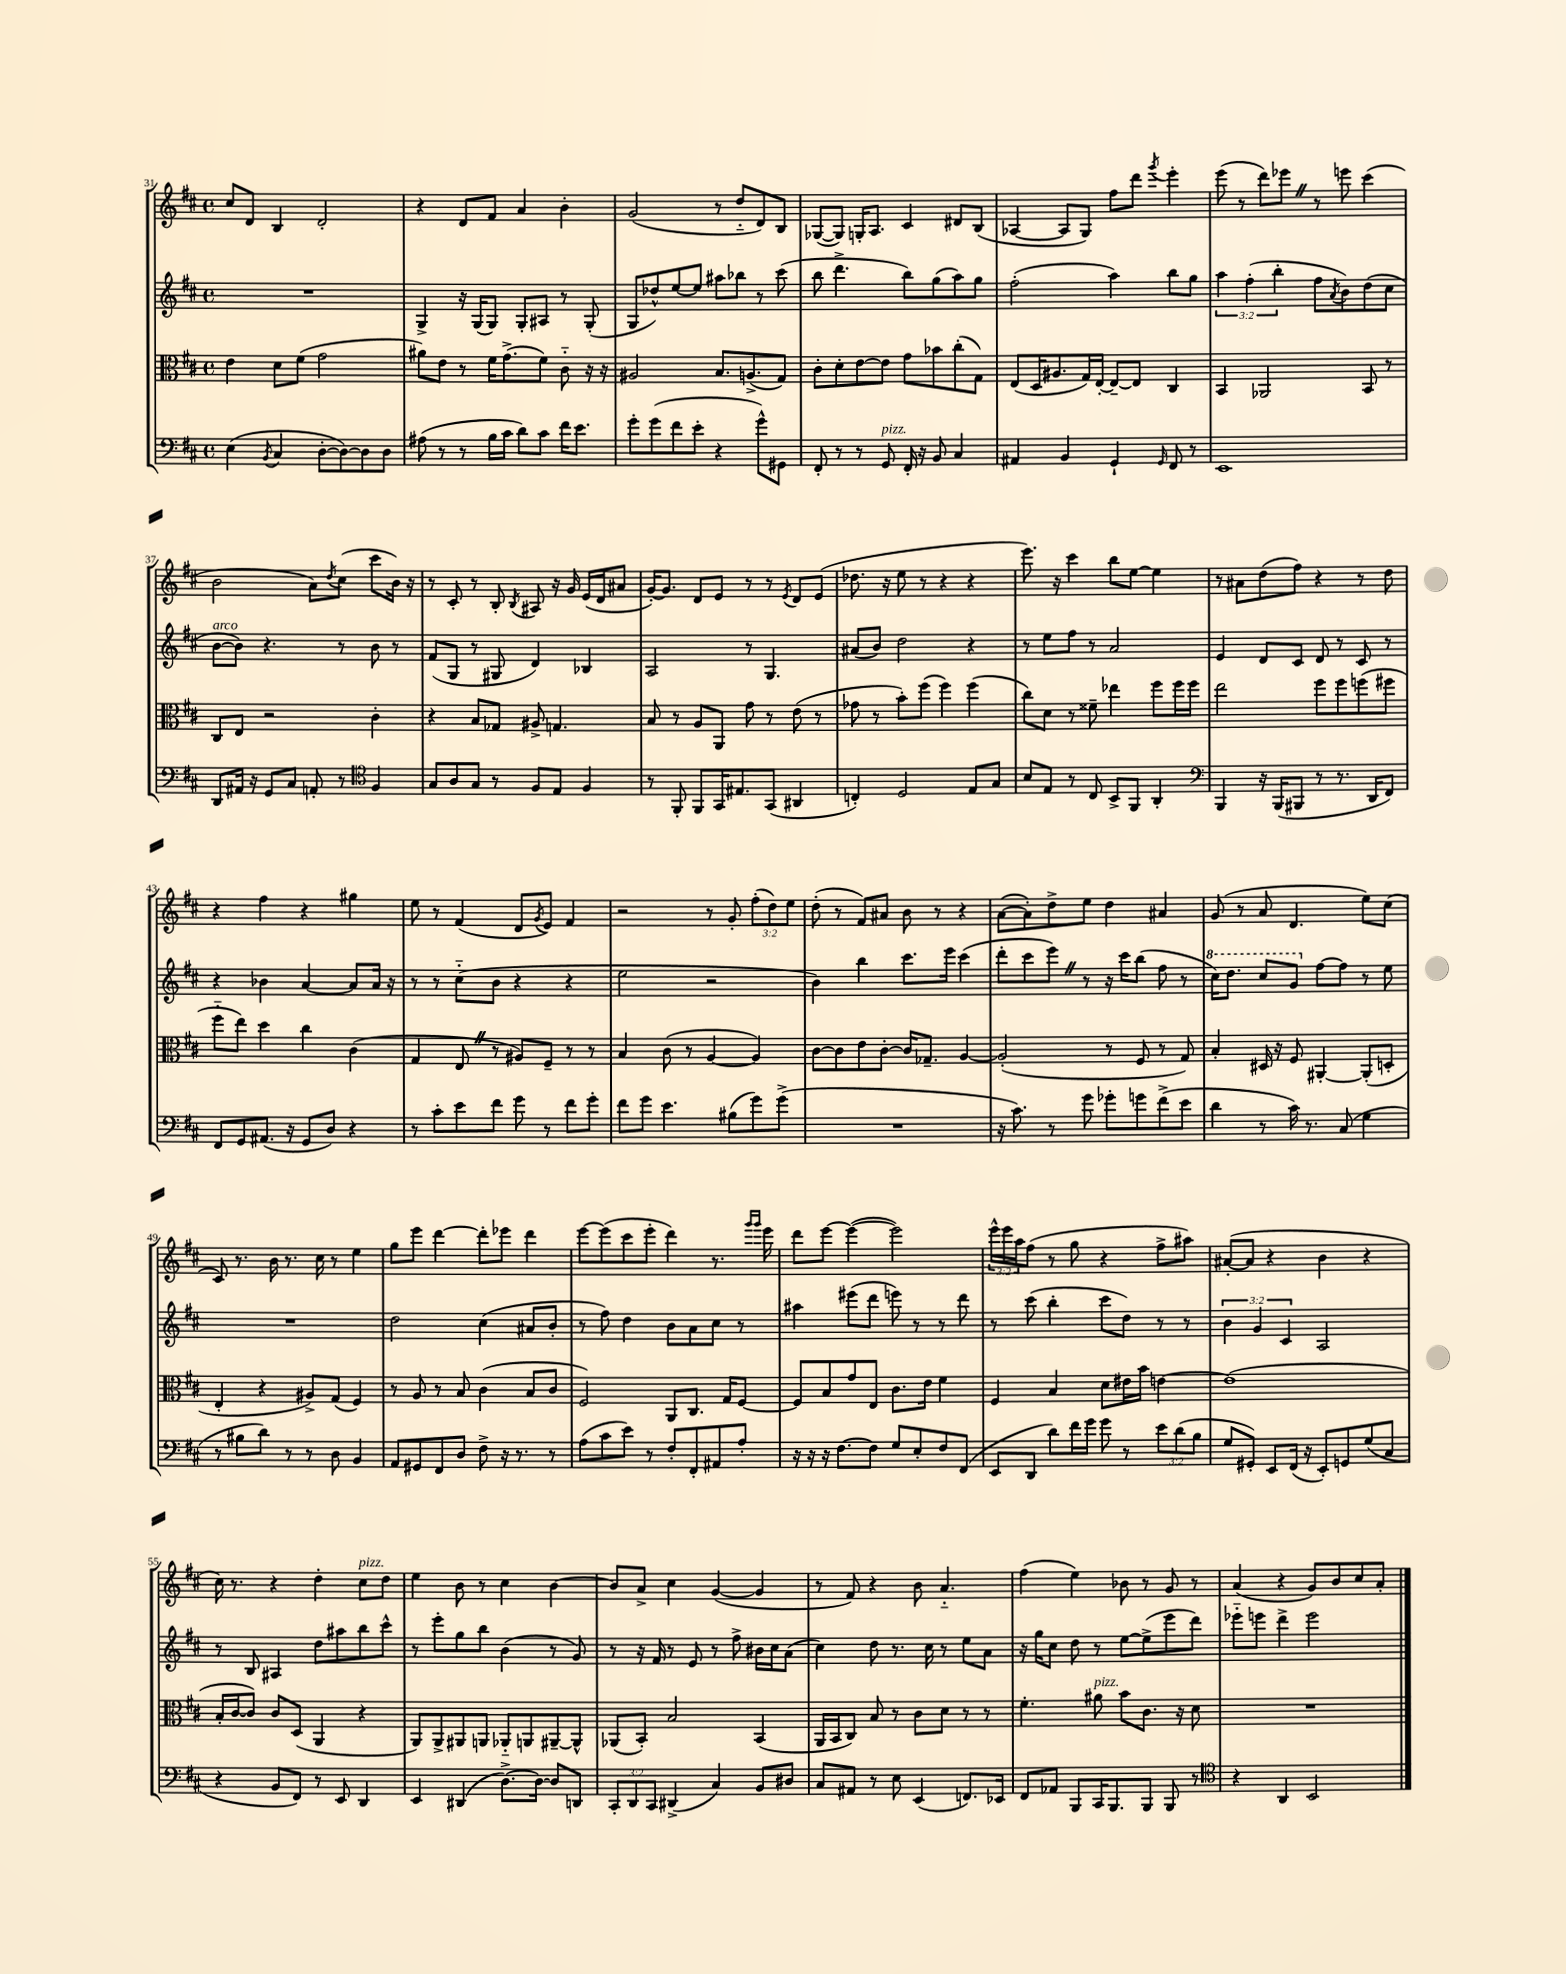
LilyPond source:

<<
\new StaffGroup <<
\new Staff = "s0" {
    \clef treble \key d \major \defaultTimeSignature \time 4/4 \override Staff.TupletNumber.text = #tuplet-number::calc-fraction-text
    cis''8 d'8 b4 d'2-. |
    r4 d'8 fis'8 a'4 b'4-. |
    g'2( r8 d''8-_ d'8) b8 |
    ges8~( ges8) g16-. a8. cis'4 dis'8 b8( |
    aes4~ aes8 g8) fis''8 d'''8 \acciaccatura { g'''8 } e'''4-. |
    e'''8( r8 d'''8) ees'''8 \once \override BreathingSign.text = \markup { \musicglyph "scripts.caesura.straight" } \breathe r8 e'''8 cis'''4( |
    b'2 a'8) \acciaccatura { d''8 } cis''8( cis'''8 b'16) r16 |
    r8 cis'8-. r8 b8-. \acciaccatura { b8 } ais8 r16 g'16 e'16( d'16 ais'8 |
    g'16~-.) g'8. d'8 e'8 r8 r8 \acciaccatura { e'8 } d'8 e'8( |
    des''8. r16 e''8 r8 r4 r4 |
    e'''8.) r16 cis'''4 b''8 e''8~ e''4 |
    r8 ais'8 d''8( fis''8) r4 r8 d''8 |
    r4 fis''4 r4 gis''4 |
    e''8 r8 fis'4( d'8 \acciaccatura { g'8 } e'8) fis'4 |
    r2 r8 g'8-. \tuplet 3/2 { fis''8-.( d''8) e''8 } |
    d''8-.( r8 fis'8) ais'8 b'8 r8 r4 |
    a'8~( a'8-.) d''8-> e''8 d''4 ais'4 |
    g'8( r8 a'8 d'4. e''8) cis''8( |
    cis'8) r8. b'16 r8. cis''16 r8 e''4 |
    g''8 e'''8 d'''4~ d'''8-. ees'''8 d'''4 |
    e'''8~ e'''8( cis'''8 e'''8-. d'''4) r8. \grace { g'''16 g'''16 } e'''16 |
    d'''8 e'''8~ e'''4~( e'''2) |
    \tuplet 3/2 { e'''16-^ e'''16 a''16 } fis''8( r8 g''8 r4 fis''8-> ais''8) |
    ais'8~-.( ais'8 r4 b'4 r4 |
    cis''16) r8. r4 d''4-. cis''8^\markup { \italic "pizz." } d''8 |
    e''4 b'8 r8 cis''4 b'4~ |
    b'8 a'8-> cis''4 g'4~( g'4 |
    r8 fis'8) r4 b'8 a'4.-_ |
    fis''4( e''4) bes'8 r8 g'8 r8 |
    a'4( r4 g'8) b'8 cis''8 a'8-. \bar "|." |
}
\new Staff = "s1" {
    \clef treble \key d \major \defaultTimeSignature \time 4/4 \override Staff.TupletNumber.text = #tuplet-number::calc-fraction-text
    R1 |
    g4-> r16 g16( g8) g8-. ais8 r8 g8-.( |
    g8 des''8-^) e''8~ e''8 ais''8 bes''8 r8 cis'''8( |
    b''8 d'''4.-> b''8) g''8( a''8) g''8 |
    fis''2-.( a''4) b''8 g''8 |
    \tuplet 3/2 { a''4 fis''4-.( b''4-. } fis''8 \acciaccatura { a'8 } b'8) d''8( cis''8 |
    b'8~^\markup { \italic "arco" } b'8) r4. r8 b'8 r8 |
    fis'8( g8 r8 gis8 d'4) bes4 |
    a2 r8 g4. |
    ais'8( b'8) d''2 r4 |
    r8 e''8 fis''8 r8 a'2 |
    e'4 d'8 cis'8 d'8 r8 cis'8 r8 |
    r4 bes'4 a'4~ a'8 a'16 r16 |
    r8 r8 cis''8-_( b'8 r4 r4 |
    e''2 r2 |
    b'4) b''4 cis'''8. e'''16 cis'''4( |
    d'''8-. cis'''8 e'''8) \once \override BreathingSign.text = \markup { \musicglyph "scripts.caesura.straight" } \breathe r8 r16 cis'''16 b''8( fis''8 r8 |
    \ottava #1 cis'''16) d'''8. cis'''8 g''8 \ottava #0 fis''8~ fis''8 r8 e''8 |
    R1 |
    d''2 cis''4( ais'8 b'8-. |
    r8 fis''8) d''4 b'8 a'8 cis''8 r8 |
    ais''4 eis'''8( d'''8 e'''8) r8 r8 d'''8 |
    r8 cis'''8( b''4-. cis'''8 d''8) r8 r8 |
    \tuplet 3/2 { b'4 g'4 cis'4 } a2 |
    r8 b8 ais4 d''8 ais''8 b''8 cis'''8-^ |
    r8 e'''8-. g''8 b''8 b'4( r8 g'8) |
    r8 r16 fis'16 r8 e'8 r8 fis''8-> bis'16 cis''16 a'8( |
    cis''4) d''8 r8. cis''16 r8 e''8 a'8 |
    r16 g''16 cis''8 d''8 r8 e''8~ e''8->( e'''8 d'''8) |
    ees'''8-_ e'''8 d'''4-> e'''2 \bar "|." |
}
\new Staff = "s2" {
    \clef alto \key d \major \defaultTimeSignature \time 4/4
    e'4 d'8 fis'8( g'2 |
    ais'8) e'8 r8 fis'16 g'8.->( fis'8) cis'8-_ r16 r16 |
    ais2 b8. a8.->( g8) |
    cis'8-. d'8-. e'8~ e'8 g'8 bes'8 cis''8-.( g8) |
    e8( d16 ais8. g16) e16~-. e8~-- e8 cis4 |
    b,4 aes,2 b,8 r8 |
    cis8 e8 r2 cis'4-. |
    r4 b8 ges8 ais8-> g4. |
    b8 r8 a8 a,8 g'8 r8 e'8( r8 |
    ges'8 r8 b'8-.) fis''8( fis''4) fis''4( |
    cis''8) d'8 r8 fisis'8-- ees''4 fis''8 fis''16 fis''16 |
    e''2 fis''8 fis''8 f''8( fis''8 |
    fis''8-_ e''8) d''4 cis''4 cis'4( |
    g4 e8 \once \override BreathingSign.text = \markup { \musicglyph "scripts.caesura.straight" } \breathe r8 ais8) fis8-- r8 r8 |
    b4 cis'8( r8 a4~ a4) |
    cis'8~ cis'8 e'8 cis'8~-. cis'16 ges8.-- a4~ |
    a2-.( r8 fis8 r8 g8) |
    b4-. dis16 r16 fis8 ais,4~-. ais,8-.( d8-. |
    e4-. r4 ais8->) g8( fis4) |
    r8 a8 r8 b8 cis'4( b8 cis'8 |
    fis2) a,8 cis8. g16 fis8~ |
    fis8 b8 g'8 e8 cis'8. e'16 fis'4 |
    fis4 b4 d'8 eis'16 b'16 e'4~ |
    e'1( |
    b16-. cis'16~ cis'8) cis'8 d8( a,4 r4 |
    a,8) a,8-> ais,8 a,8 aes,8-_ a,8 ais,8~-- ais,8-^ |
    aes,8( b,8-.) b2 b,4( |
    a,16 b,16 cis8) b8 r8 cis'8 d'8 r8 r8 |
    fis'4.-. ais'8^\markup { \italic "pizz." } b'8 cis'8. r16 d'8 |
    R1 \bar "|." |
}
\new Staff = "s3" {
    \clef bass \key d \major \defaultTimeSignature \time 4/4 \override Staff.TupletNumber.text = #tuplet-number::calc-fraction-text
    e4( \acciaccatura { b,8 } cis4 d8~-. d8~) d8 d8 |
    ais8( r8 r8 b16 cis'16 d'8) cis'8 fis'16 e'8. |
    g'8-. g'8( fis'8 e'8-. r4 g'8-^) gis,8 |
    fis,8-. r8 r8 g,8^\markup { \italic "pizz." } fis,16-. r16 b,8 cis4 |
    ais,4 b,4 g,4-! \grace { g,16 } fis,8 r8 |
    e,1 |
    d,8 ais,16 r16 g,8 cis8 a,8-. r8 \clef tenor fis4 |
    g8 a8 g8 r8 fis8 e8 fis4 |
    r8 fis,8-. fis,8 g,16 eis8. g,8( ais,4 |
    c4-.) d2 e8 g8 |
    b8 e8 r8 cis8 b,8-> fis,8 a,4-. |
    \clef bass b,,4 r16 b,,16( bis,,8 r8 r8. d,16 fis,8) |
    fis,8 g,8 ais,8.( r16 g,8 d8) r4 |
    r8 cis'8-. e'8 fis'8 g'8 r8 fis'8 g'8-. |
    fis'8 g'8 e'4. bis8( g'8) g'8->( |
    R1 |
    r16 cis'8.) r8 g'8 ges'8-. g'8 fis'8->( e'8 |
    d'4 r8 cis'16) r8. cis8( g4 |
    r8 bis8 d'8) r8 r8 d8 b,4 |
    a,8 gis,8 fis,8 d8 fis8-> r16 r8. r8 |
    a8( cis'8 e'8) r8 fis8-. fis,8-. ais,8 a8-. |
    r16 r16 r16 fis8.~ fis8 g8 e8-. fis8 fis,8( |
    e,8 d,8 d'8) fis'16 g'16 g'8 r8 \tuplet 3/2 { e'8 d'8( b8 } |
    g8 gis,8-.) e,8 fis,16( r16 e,8-.) g,8 g8( cis8 |
    r4 b,8 fis,8) r8 e,8 d,4 |
    e,4 dis,4( d8.~->) d16~ d8 d,8 |
    \tuplet 3/2 { cis,8-. d,8 cis,8 } dis,4->( cis4) b,8 dis8 |
    cis8 ais,8 r8 e8 e,4( f,8.) ees,16 |
    fis,8 aes,8 b,,8 cis,16 b,,8. b,,8 b,,8 r8 |
    \clef tenor r4 a,4 b,2 \bar "|." |
}
>>
>>
\layout { \context { \Score currentBarNumber = #31 } }
